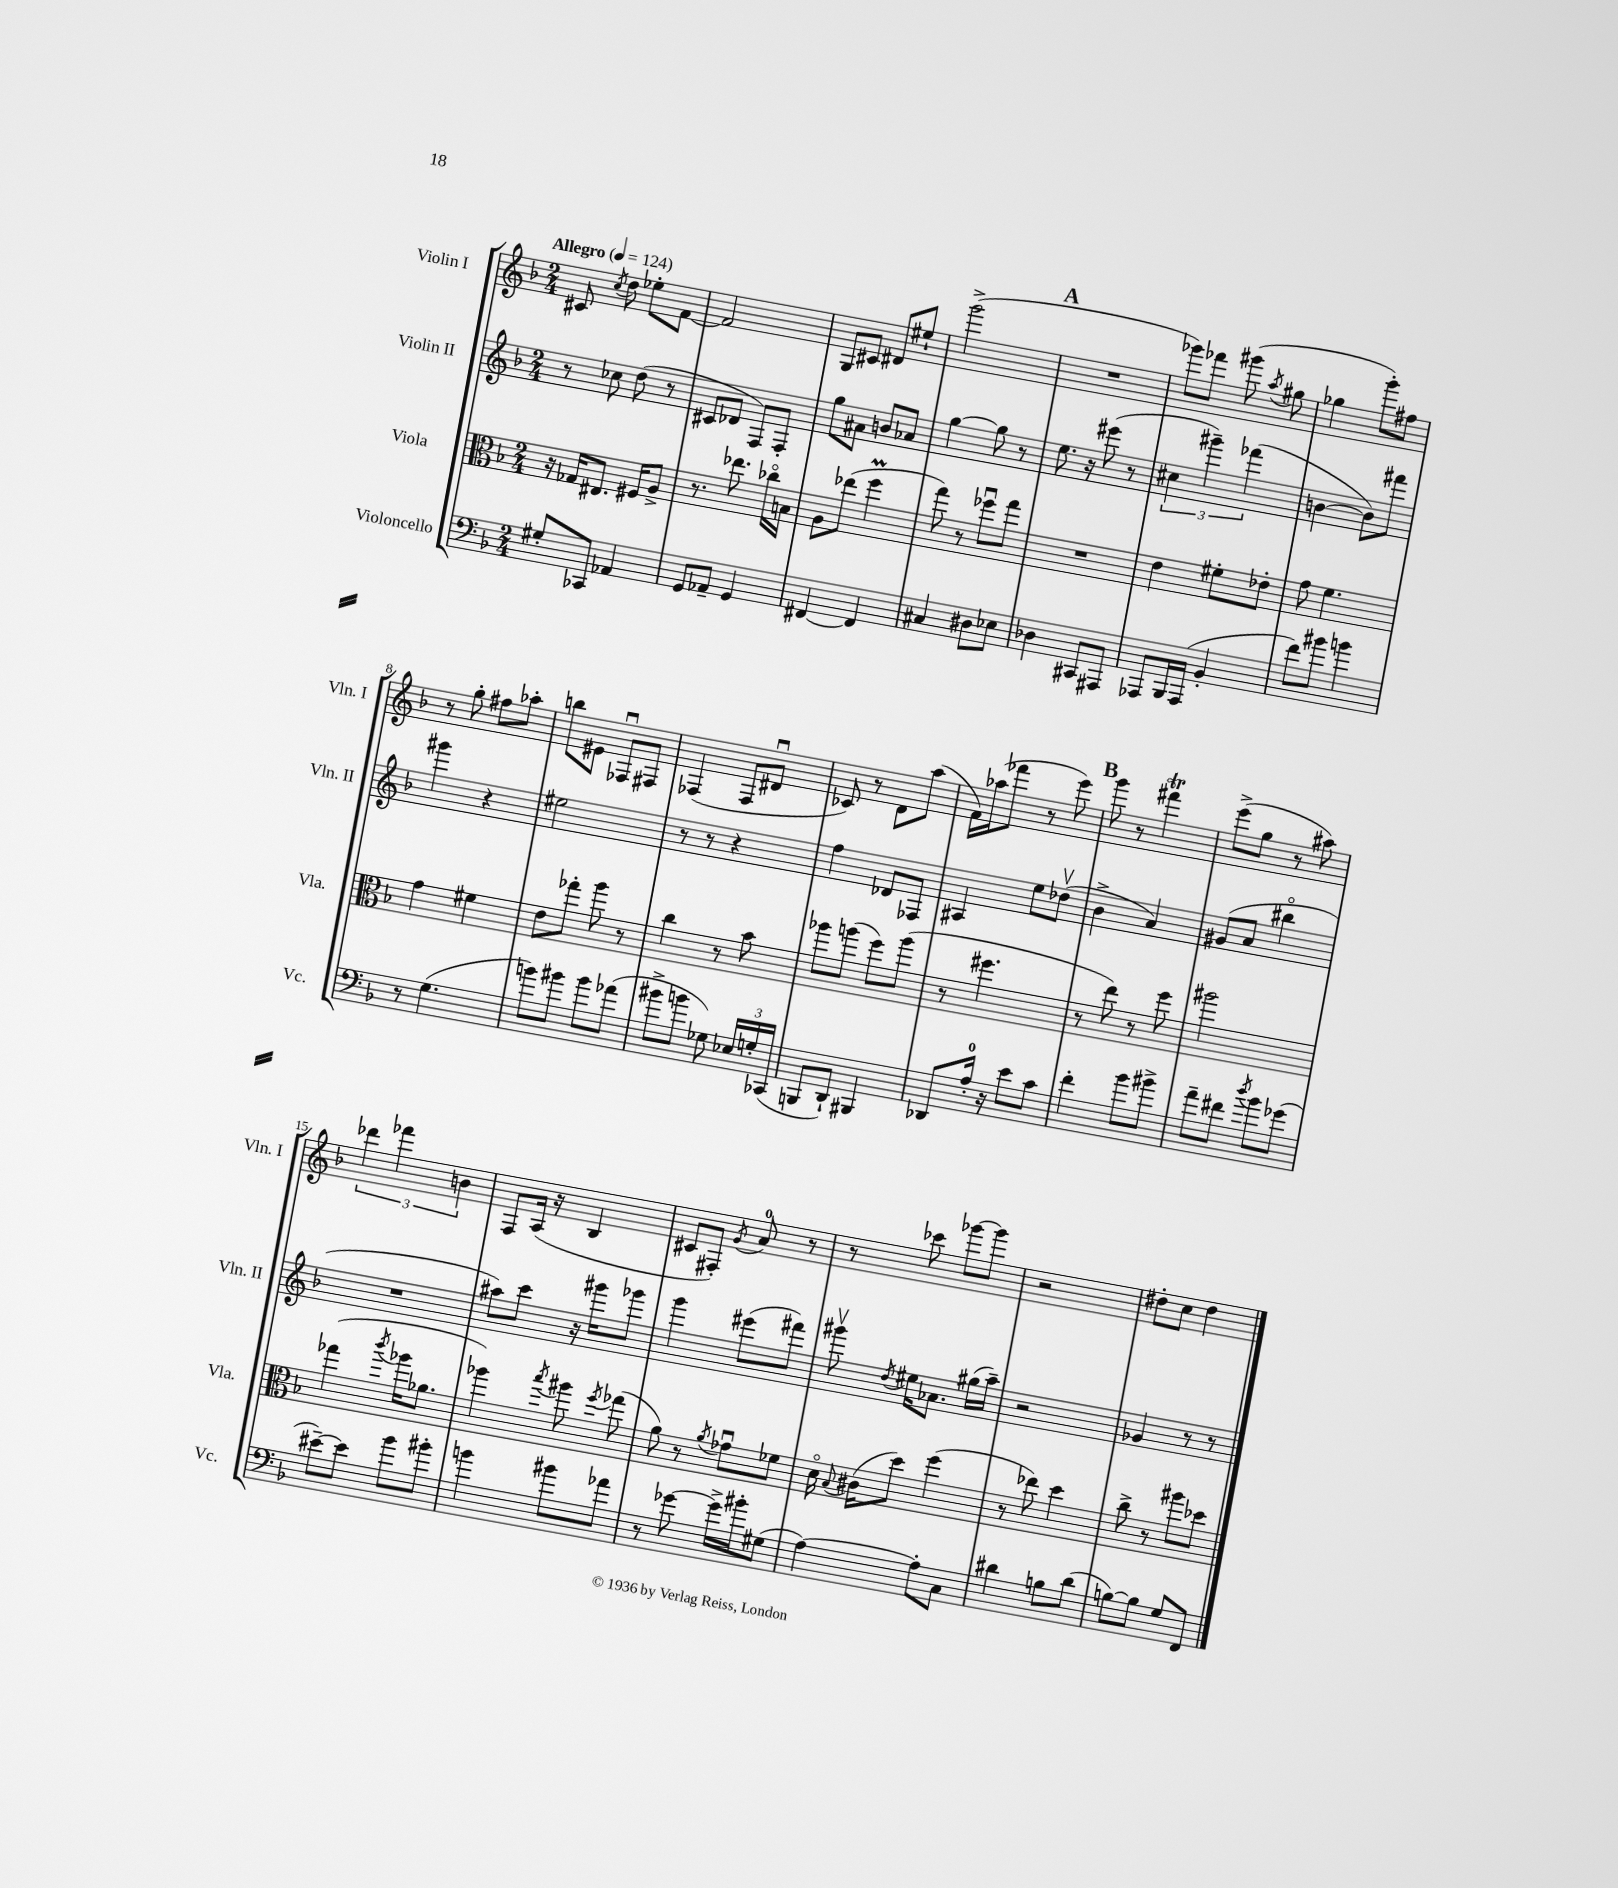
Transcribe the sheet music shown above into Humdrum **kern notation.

**kern	**kern	**kern	**kern
*part4	*part3	*part2	*part1
*staff4	*staff3	*staff2	*staff1
*I"Violoncello	*I"Viola	*I"Violin II	*I"Violin I
*I'Vc.	*I'Vla.	*I'Vln. II	*I'Vln. I
*clefF4	*clefC3	*clefG2	*clefG2
*k[b-]	*k[b-]	*k[b-]	*k[b-]
*M2/4	*M2/4	*M2/4	*M2/4
*MM124	*MM124	*MM124	*MM124
=1	=1	=1	=1
!	!	!	!LO:TX:a:B:t=Allegro
8G#X'/L	16r	8r	8c#X/
.	16G-X/KL	.	.
.	.	.	8qcc/
8CC-X/J	8.E#X/J	8cc-X\	8dd\
4AA-X/	.	(8dd\	8ee-X'\L
.	16F#X/KL	.	.
.	8A^/J	8r	[8f\J
=2	=2	=2	=2
8GG/L	8.r	8c#X/L	2f/]
8AA-X~/J	.	8d-X/J	.
.	8.ee-X\	.	.
4GG/	.	8F/L)	.
.	16cc-X\LL	8F'/J	.
.	16Bn\JJ	.	.
=3	=3	=3	=3
[4FF#X/	8A\L	8gg\L	8G/L
.	(8ee-X\J	8a#X\J	8c#X/J
4FF#/]	4ffM\	8bn/L	8d#X/L
.	.	8a-X/J	8ee#X`/J
=4	=4	=4	=4
4C#X/	8gg\)	[4gg\	(2ggg^\
.	8r	.	.
8D#X\L	8ff-Xu\L	8gg\]	.
8E-X\J	8gg\J	8r	.
!!LO:REH:place=s1:t=A
=5	=5	=5	=5
4D-X\	2r	8.ee\	2r
.	.	16r	.
8CC#X/L	.	(8eee#X\	.
8AAA#X/J	.	8r	.
=6	=6	=6	=6
8AAA-X/L	4e\	6cc#X\	8ggg-X\L)
16BBB-/L	.	.	8fff-X\J
.	.	6ggg#X~\)	.
(16AAA-/JJ	.	.	.
4BB-'/	8f#X'\L	.	(8ggg#X\
.	.	(6fff-X\	.
.	.	.	8qaa/
.	8e-X'\J	.	8gg#X\
=7	=7	=7	=7
8f\L)	8g\	[4bn\	4gg-X\
8b#X\J	4.f\	.	.
4bn\	.	8b\L])	8ggg'\L)
.	.	8fff#X\J	8ff#X\J
!!LO:LB:g=z
=8	=8	=8	=8
8r	4g\	4ggg#X\	8r
(4.G\	.	.	8gg'\
.	4f#X\	4r	8ff#X\L
.	.	.	8aa-X'\J
=9	=9	=9	=9
8bn\L)	8e\L	2ee#X\	8bbn\L
8b#X\J	8gg-X'\J	.	8e#X\J
8b#\L	8aa\	.	8F-Xu/L
(8a-X\J	8r	.	8F#X/J
=10	=10	=10	=10
8b#X^\L	4cc\	8r	(4F-X/
8bn\J	.	8r	.
8G-X\)	8r	4r	8F-/L
24E-X/LL	8b-\	.	8d#Xu/J
24Gn'/	.	.	.
(24CC-X/JJ	.	.	.
=11	=11	=11	=11
8BBBn/L	8aa-X\L	4ff\	8c-X/)
8DD`/J)	(8aan\J	.	8r
4BBB#X/	8ff\L)	8d-X/L	8d\L
.	(8aa\J	8F-X/J	(8aa\J
=12	=12	=12	=12
8DD-X/L	8r	4A#X/	16f\LL)
.	.	.	(16aa-X\J
16A'/Jk	4.ff#X\	.	8fff-X\J
16r	.	.	.
8e\L	.	8ee\L	8r
8c\J	.	(8dd-Xv\J	8eee\)
!!LO:REH:place=s1:t=B
=13	=13	=13	=13
4f'\	8r	4b-^\	8ggg\
.	8ee\)	.	8r
8b-\L	8r	4a/)	4fff#Xt\
8b#X^\J	8ff\	.	.
=14	=14	=14	=14
8a~\L	2aa#X\	(8g#X/L	(8eee^\L
8f#X\J	.	8a/J	8gg\J
8qdd/	.	.	.
8b-\L	.	4bb#X\	8r
(8g-X\J	.	.	8aa#X\)
!!LO:LB:g=z
=15	=15	=15	=15
[8e#X~\L)	(4gg-X\	2r	6ddd-X\
8e#\J]	.	.	.
.	.	.	6fff-X\
.	8qccc/	.	.
8b-\L	16aa-X\KL	.	.
.	8.a-X\J	.	.
.	.	.	6bn\
8b#X'\J	.	.	.
=16	=16	=16	=16
4bn\	4aa-X\)	8aa#X\L)	8F/L
.	.	8ccc\J	(16A/Jk
.	.	.	16r
.	8qbb-/	.	.
8b#X\L	8aa#X\	16r	4B-/
.	.	16ggg#X\KL	.
.	8qff/	.	.
8a-X\J	(8gg-X\	8ggg-X\J	.
=17	=17	=17	=17
8r	8a\)	4ggg\	8c#X/L
[8g-X\	8r	.	8F#X'/J)
.	8qa/	.	8qg/
16g-^\LL]	8g-Xu\L	(8eee#X\L	8a/
16b#X'\J	.	.	.
(8G#X\J	8f-X\J	8fff#X\J)	8r
=18	=18	=18	=18
[4A\)	16d\	8ggg#Xv\	8r
.	8qqB-/	.	.
.	(16c#X\KL	.	.
.	.	8qdd/	.
.	8dd\J)	16ee#X\KL	8ccc-X\
.	.	8.a-X\J	.
8A'\L]	(4ff\	.	[8ggg-X\L
8C\J	.	(16gg#X\LL	8ggg-\J]
.	.	16aa~\JJ)	.
=19	=19	=19	=19
4d#X\	8r	2r	2r
.	8ee-X\)	.	.
8Bn\L	4dd\	.	.
(8d#\J	.	.	.
=20	=20	=20	=20
[8Bn\L)	8cc^\	4g-X/	8dd#X'\L
8B\J]	8r	.	8cc\J
8G/L	8aa#X\L	8r	4dd#\
8FF/J	8dd-X\J	8r	.
==	==	==	==
*-	*-	*-	*-
